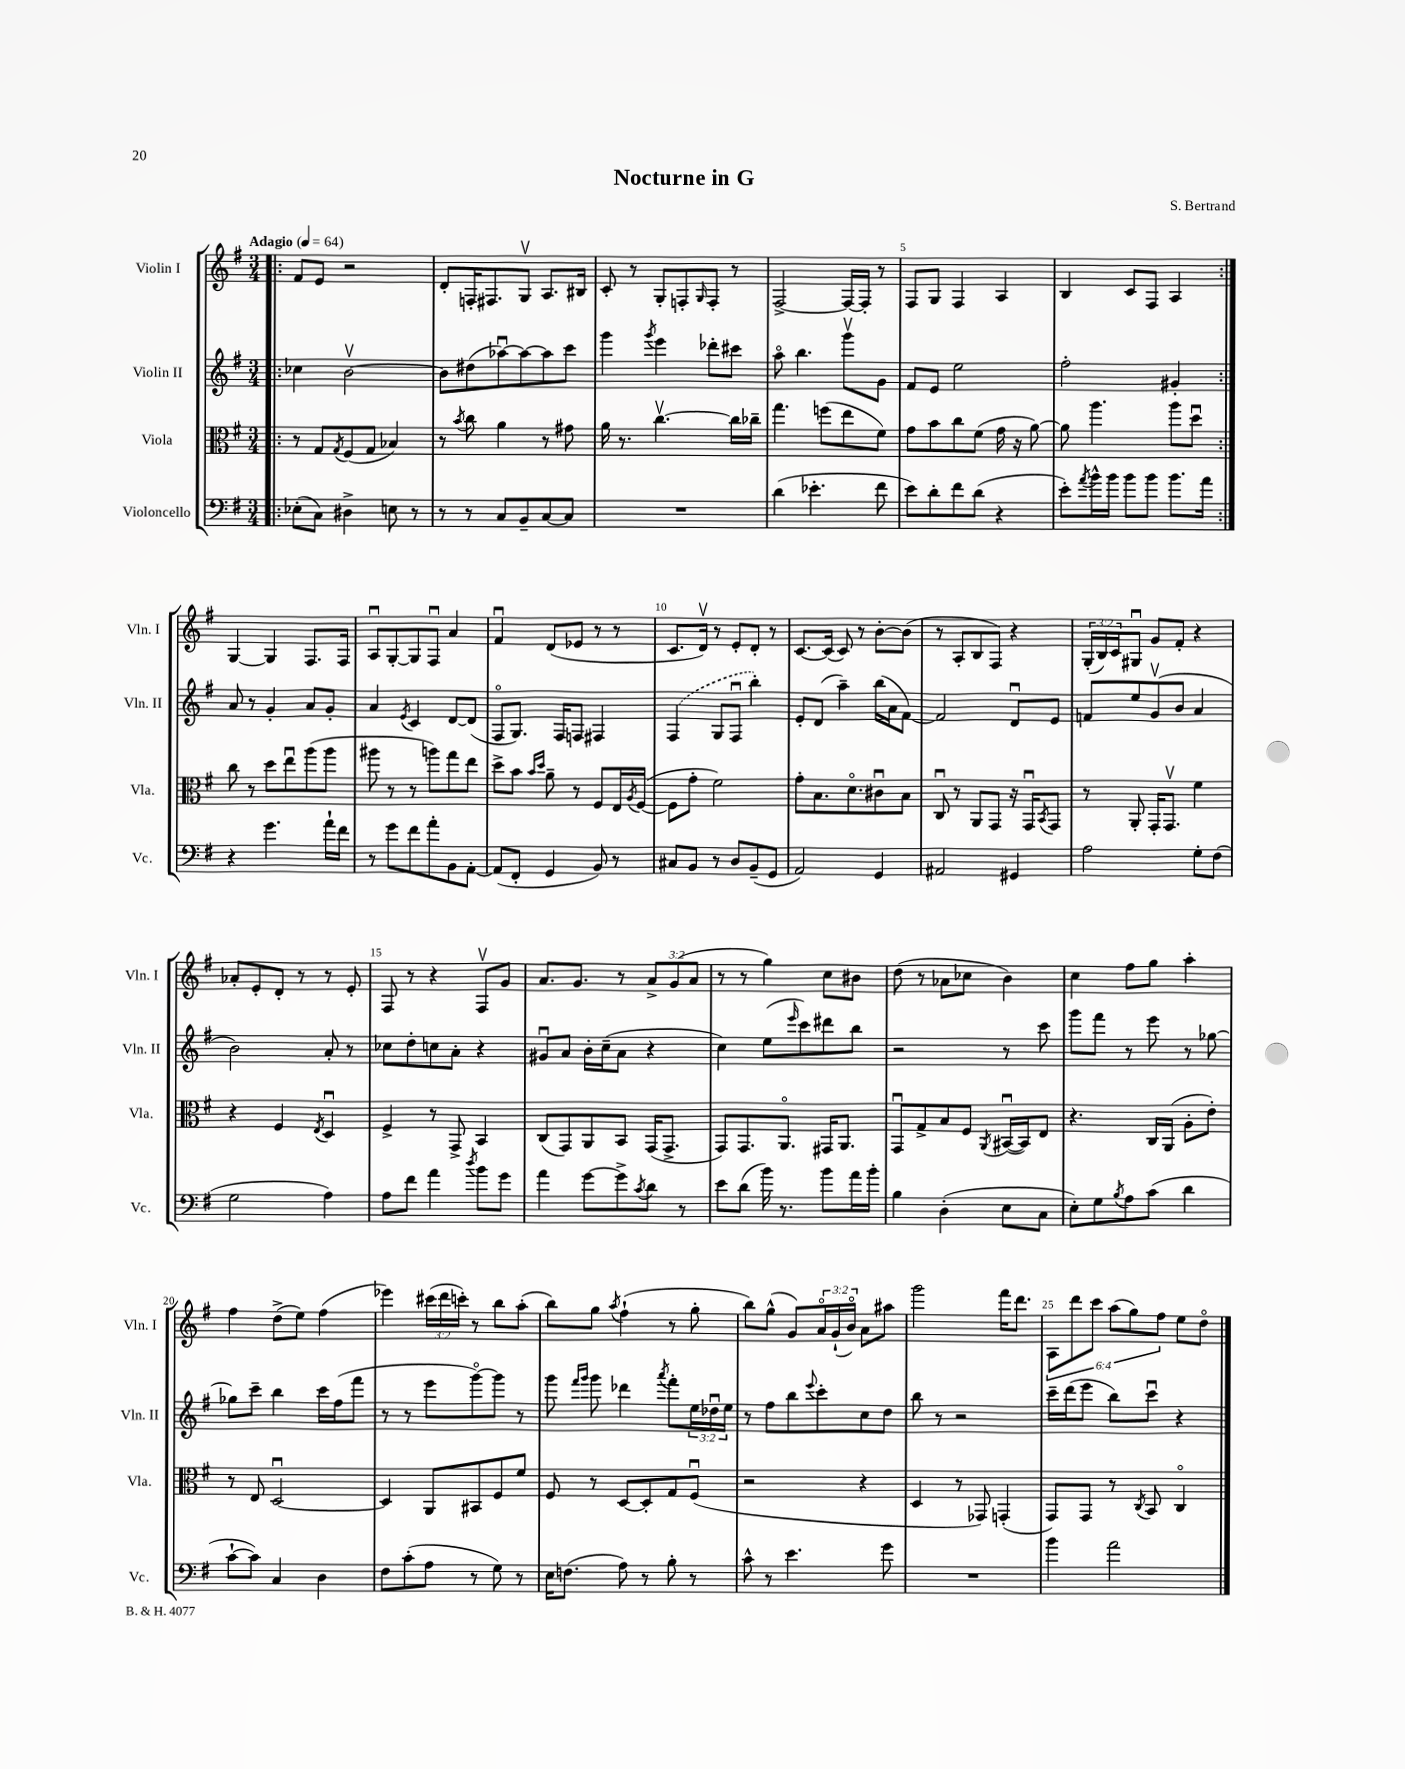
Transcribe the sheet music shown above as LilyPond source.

\header { title = "Nocturne in G" composer = "S. Bertrand" }
<<
\new StaffGroup <<
\new Staff = "s0" \with { instrumentName = "Violin I" shortInstrumentName = "Vln. I" } {
    \clef treble \key g \major \numericTimeSignature \time 3/4 \override Staff.TupletNumber.text = #tuplet-number::calc-fraction-text \tempo "Adagio" 4 = 64
    \repeat volta 2 { \bar ".|:" fis'8 e'8 r2 |
    d'8-. f16-. fis8. g8\upbow a8. bis16 |
    c'8-. r8 g8-. f8-. \grace { g16 } f8-. r8 |
    fis2~-> fis16~ fis16-. r8 |
    fis8 g8 fis4 a4 |
    b4 c'8 fis8 a4 | }
    g4~ g4 fis8. fis16 |
    a8\downbow g8~-. g8 fis8\downbow a'4 |
    fis'4\downbow d'8( ees'8 r8 r8 |
    c'8. d'16\upbow) r8 e'8-. d'8-. r8 |
    c'8.~ c'16( c'8) r8 b'8~-. b'8( |
    r8 a8-. b8 fis8) r4 |
    \tuplet 3/2 { g16-.( b16) c'16 } gis8\downbow g'8 fis'8-. r4 |
    aes'8-. e'8-. d'8-. r8 r8 e'8-. |
    fis8 r8 r4 fis8\upbow g'8 |
    a'8. g'8. r8 \tuplet 3/2 { a'8-> g'8( a'8 } |
    r8 r8 g''4) c''8 bis'8 |
    d''8( r8 aes'8 ces''8 b'4) |
    c''4 fis''8 g''8 a''4-. |
    fis''4 d''8->( e''8) fis''4( |
    ees'''4) \tuplet 3/2 { cis'''16( d'''16 c'''16-.) } r8 b''8 a''8-.( |
    b''8) g''8 \acciaccatura { a''8 } fis''4-!( r8 g''8-. |
    b''8) g''8-^( g'8) \tuplet 3/2 { a'16\flageolet g'16-!( b'16\flageolet) } a'8 ais''8 |
    g'''2 fis'''16 d'''8. |
    \tuplet 6/4 { a8 d'''8 c'''8 a''8( g''8) fis''8 } e''8 d''8\flageolet \bar "|." |
}
\new Staff = "s1" \with { instrumentName = "Violin II" shortInstrumentName = "Vln. II" } {
    \clef treble \key g \major \numericTimeSignature \time 3/4 \override Staff.TupletNumber.text = #tuplet-number::calc-fraction-text
    \repeat volta 2 { \bar ".|:" ces''4 b'2~\upbow |
    b'8 dis''8( aes''8~\downbow) aes''8~ aes''8 c'''8 |
    g'''4 \acciaccatura { g'''8 } e'''4 des'''8-. cis'''8 |
    a''8\flageolet b''4. g'''8\upbow g'8 |
    fis'8 e'8 e''2 |
    fis''2-. gis'4-. | }
    a'8 r8 g'4-. a'8 g'8-. |
    a'4 \acciaccatura { e'8 } c'4 d'8~ d'8( |
    fis8\flageolet g8.) fis16 f8 fis4 |
    \once \slurDashed fis4( g8 fis8\downbow b''4-.) |
    e'8-. d'8( a''4--) b''16( a'16 fis'8~) |
    fis'2 d'8\downbow e'8 |
    f'8 e''8 g'8\upbow( b'8 a'4 |
    b'2) a'8-. r8 |
    ces''8 d''8-. c''8 a'8-. r4 |
    gis'8\downbow a'8 b'16-. c''16--( a'8 r4 |
    c''4) e''8( \grace { e'''16 } c'''8) dis'''8 b''8 |
    r2 r8 c'''8 |
    g'''8 fis'''8 r8 e'''8 r8 ges''8~ |
    ges''8 c'''8-- b''4 c'''16 fis''16( fis'''8 |
    r8 r8 e'''8 g'''8~\flageolet) g'''8 r8 |
    g'''8 \grace { fis'''16 g'''16 } g'''8 des'''4 \acciaccatura { a'''8 } fis'''8-. \tuplet 3/2 { e''16 des''16\downbow e''16 } |
    r8 fis''8 b''8 \appoggiatura { e'''8 } c'''8-. c''8 d''8 |
    b''8 r8 r2 |
    c'''16-- d'''16( e'''8 b''8) c'''8\downbow r4 \bar "|." |
}
\new Staff = "s2" \with { instrumentName = "Viola" shortInstrumentName = "Vla." } {
    \clef alto \key g \major \numericTimeSignature \time 3/4
    \repeat volta 2 { \bar ".|:" r8 g8 \acciaccatura { g8 } fis8( g8 bes4) |
    r8 \acciaccatura { b'8 } c''8 a'4 r8 gis'8 |
    a'16 r8. c''4.~\upbow c''16 ces''16-- |
    g''4. f''8( e''8 fis'8) |
    g'8 b'8 c''8 fis'8( g'16 r16 a'8~) |
    a'8 a''4. a''8 d''8\downbow | }
    c''8 r8 d''8 e''8\downbow a''8( a''8 |
    ais''8 r8 r8 a''8) g''8 e''8 |
    d''8-> b'8 \grace { b'16 d''16 } a'8-- r8 fis8 e16 \acciaccatura { a8 } fis16~( |
    fis8 g'8-. fis'2) |
    g'8-. b8. d'8.\flageolet cis'8\downbow b8 |
    c8\downbow r8 a,8 g,8 r16 g,16\downbow \acciaccatura { b,8 } g,8 |
    r8 a,8-. g,16-. g,8.\upbow fis'4 |
    r4 fis4 \acciaccatura { e8 } d4\downbow |
    fis4-> r8 g,8-> b,4 |
    c8( g,8) a,8 b,8 g,16( g,8.-> |
    g,8) g,8. a,8.\flageolet gis,16 a,8. |
    g,8\downbow g8-> b8 fis8 \acciaccatura { a,8 } bis,16~\downbow( bis,16) e8 |
    r4. c16 a,16( a8-. e'8-.) |
    r8 e8 d2~\downbow |
    d4 a,8 bis,8 fis8 fis'8 |
    fis8 r8 d8~ d8-. g8 fis8\downbow( |
    r2 r4 |
    d4 r8 ges,8) g,4-.( |
    g,8) g,8 r8 \acciaccatura { c8 } b,8 c4\flageolet \bar "|." |
}
\new Staff = "s3" \with { instrumentName = "Violoncello" shortInstrumentName = "Vc." } {
    \clef bass \key g \major \numericTimeSignature \time 3/4
    \repeat volta 2 { \bar ".|:" ees8-.( c8) dis4-> e8 r8 |
    r8 r8 c8 b,8-- c8~ c8 |
    R2. |
    d'4( ees'4.-. fis'8 |
    e'8) d'8-. fis'8 d'8( r4 |
    e'8-.) \acciaccatura { a'8 } b'16-^ b'16 b'8 b'8 b'8. a'16 | }
    r4 g'4. a'16-! fis'16 |
    r8 g'8 fis'8 a'8-. b,8 a,8~-. |
    a,8( fis,8-. g,4 b,8) r8 |
    cis8 b,8 r8 d8 b,8--( g,8 |
    a,2) g,4 |
    ais,2 gis,4 |
    a2 g8-. fis8( |
    g2 a4) |
    a8 fis'8 a'4 \acciaccatura { d''8 } b'8 g'8 |
    a'4 g'8~ g'8-> \acciaccatura { c'8 } d'8 r8 |
    e'8 d'8( b'16) r8. b'8 a'16 b'16-. |
    b4 d4-.( e8 c8 |
    e8-.) g8 \acciaccatura { b8 } a8 c'8( d'4 |
    c'8~-! c'8) c4 d4 |
    fis8 c'8-.( a8 r8 g8) r8 |
    e16 f8.( a8) r8 b8-. r8 |
    c'8-^ r8 e'4. g'8 |
    R2. |
    b'4 a'2 \bar "|." |
}
>>
>>
\layout { \context { \Score \override BarNumber.break-visibility = ##(#f #t #t) barNumberVisibility = #(every-nth-bar-number-visible 5) } }
